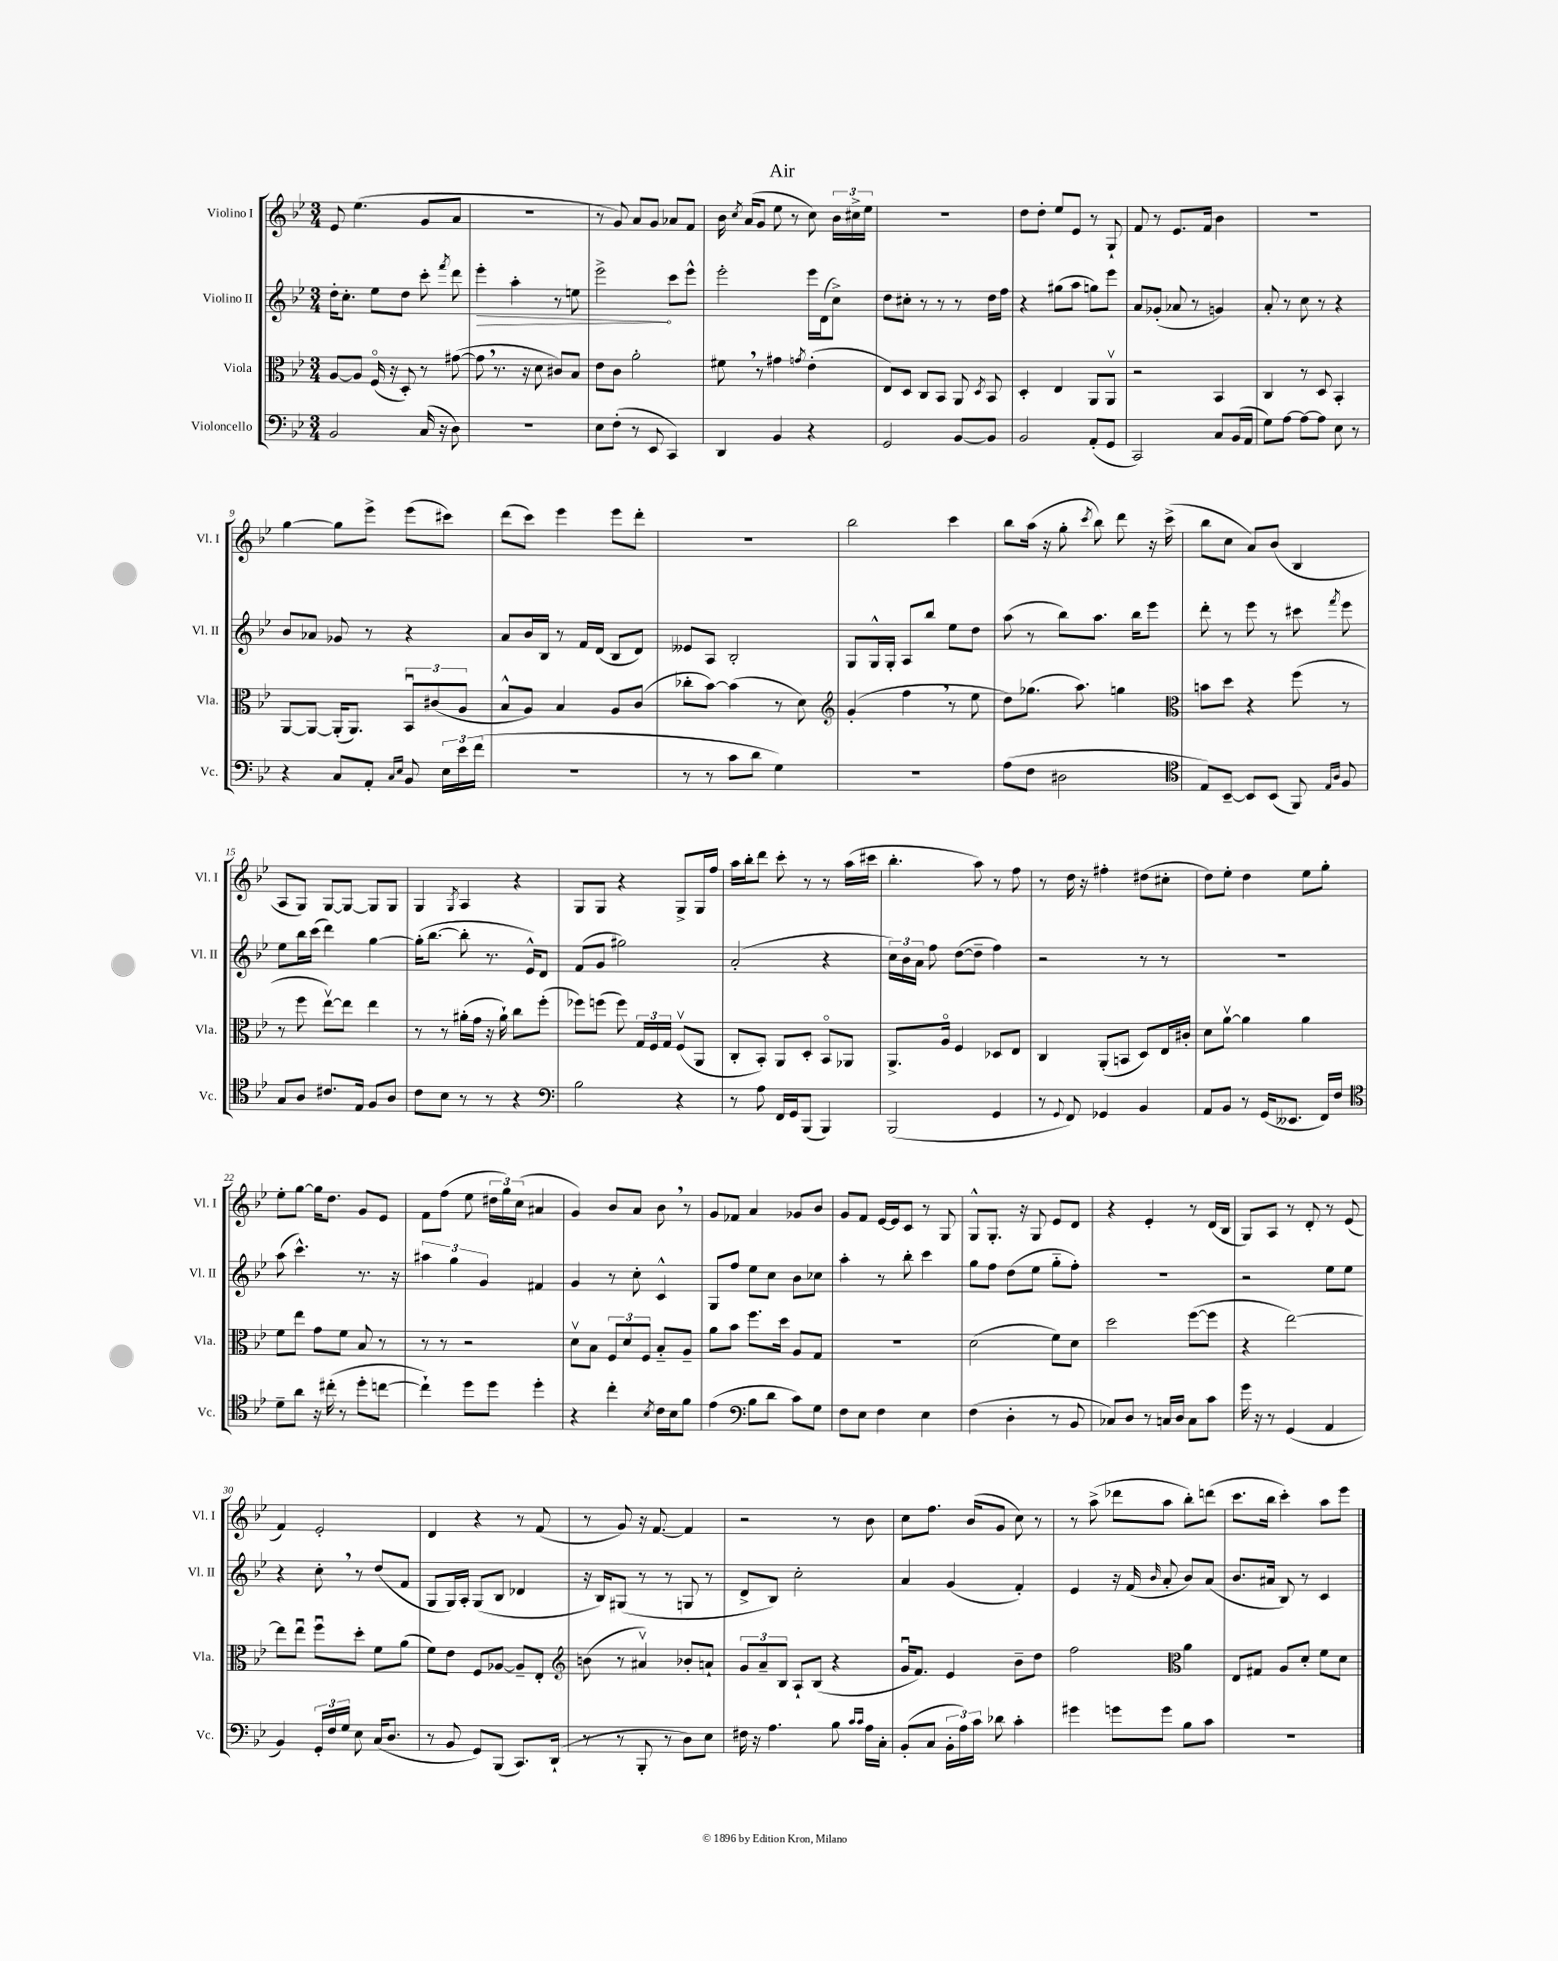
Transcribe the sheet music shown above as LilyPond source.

\header { title = "Air" }
<<
\new StaffGroup <<
\new Staff = "s0" \with { instrumentName = "Violino I" shortInstrumentName = "Vl. I" } {
    \clef treble \key bes \major \numericTimeSignature \time 3/4
    \autoBeamOff ees'8 ees''4.( g'8[ a'8] |
    R2. |
    r8 g'8) a'8[ g'8] aes'8[ f'8] |
    bes'16 \acciaccatura { c''8 } a'16[( g'8] ees''8 r8 c''8) \tuplet 3/2 { bes'16[ cis''16-> ees''16] } |
    R2. |
    d''8[ d''8]-. ees''8[ ees'8] r8 g8-! |
    f'8 r8 ees'8.[ f'16] bes'4 |
    R2. |
    g''4~ g''8[ ees'''8]-> ees'''8[( cis'''8]) |
    d'''8[( c'''8]) ees'''4 ees'''8[ d'''8]-. |
    R2. |
    bes''2 c'''4 |
    bes''8[ a''16]( r16 g''8-. \acciaccatura { c'''8 } bes''8) d'''8 r16 c'''16->( |
    bes''8[ c''8] a'8[) bes'8]( bes4 |
    a8[ g8]) g8[~ g8]~ g8[ g8] |
    g4 \acciaccatura { g8 } a4 r4 |
    g8[ g8] r4 g8[-> g16 f''16] |
    a''16[ bes''16-. d'''8] c'''8-. r8 r8 a''16[( cis'''16] |
    bes''4.-. a''8) r8 f''8 |
    r8 d''16 r16 fis''4-. dis''8[( cis''8]-. |
    d''8[) ees''8]-. d''4 ees''8[ g''8]-. |
    ees''8[-. g''8]~ g''16[ d''8.] g'8[ ees'8] |
    f'8[ f''8]( ees''8 \tuplet 3/2 { dis''16[ g''16) c''16]( } ais'4 |
    g'4) bes'8[ a'8] bes'8 \breathe r8 |
    g'8[ fes'8] a'4 ges'8[ bes'8] |
    g'8[ f'8] ees'16[~ ees'16 c'8] r8 g8 |
    g8[-^ g8.]-. r16 g8 ees'8[ d'8] |
    r4 ees'4-. r8 d'16[( bes16] |
    g8[) a8] r8 d'8-. r8 ees'8( |
    f'4) ees'2-. |
    d'4 r4 r8 f'8( |
    r8 g'8) r16 f'8.~ f'4 |
    r2 r8 bes'8 |
    c''8[ f''8.] bes'16[( g'8] c''8) r8 |
    r8 a''8->( des'''8[ a''8] bes''8[-.) d'''8]( |
    c'''8.[ bes''16] c'''4-.) a''8[ ees'''8] \bar "|." |
}
\new Staff = "s1" \with { instrumentName = "Violino II" shortInstrumentName = "Vl. II" } {
    \clef treble \key bes \major \numericTimeSignature \time 3/4
    \autoBeamOff d''16[-. c''8.]-. ees''8[ d''8] c'''8-. \acciaccatura { f'''8 } d'''8 |
    \once \override Hairpin.circled-tip = ##t ees'''4-.\> a''4-. r8 e''8 |
    ees'''2->\! c'''8[ ees'''8]-^ |
    ees'''2-. ees'''16[ d'16( c''8]->) |
    d''8[ cis''8]-. r8 r8 r8 d''16[ f''16] |
    r4 gis''8[( a''8] g''8[) ees'''8] |
    a'8[ ges'8]-.( aes'8 r8 g'4) |
    a'8-. r8 c''8 r8 r4 |
    bes'8[ aes'8] ges'8 r8 r4 |
    a'8[ bes'16 bes16] r8 f'16[ d'16]( bes8[ d'8]) |
    eeses'8[ a8] bes2-. |
    g8[ g16-^ g16]-. a8[ bes''8] ees''8[ d''8] |
    a''8( r8 bes''8[) a''8.] bes''16[ ees'''8] |
    d'''8-. r8 ees'''8 r8 cis'''8 \acciaccatura { f'''8 } ees'''8 |
    ees''8[ bes''16 c'''16]( d'''4) g''4~ |
    g''16[-.( bes''8.]~ bes''8-. r8. ees'16[-^) d'8] |
    f'8[( g'8] gis''2) |
    a'2-.( r4 |
    \tuplet 3/2 { c''16[) bes'16 a'16] } f''8 d''8[~( d''8]-- f''4) |
    r2 r8 r8 |
    R2. |
    a''8( c'''4.-^) r8. r16 |
    \tuplet 3/2 { ais''4 g''4 g'4 } fis'4 |
    g'4 r8 c''8-. c'4-^ |
    g8[ f''8] ees''8[ c''8] bes'8[ ces''8] |
    a''4-. r8 bes''8-. c'''4 |
    g''8[ f''8] d''8[( ees''8] g''8[-_ f''8]-.) |
    r2. |
    r2 ees''8[ ees''8] |
    r4 c''8-. \breathe r8 d''8[( f'8] |
    g8[ g16) a16]-. g8[( bes8] des'4 |
    r16 bes16[) gis8]( r8 r8 g8 r8 |
    d'8[-> bes8]) c''2-. |
    a'4 g'4( f'4-.) |
    ees'4 r16 f'16( \grace { bes'16 } a'8-. bes'8[) a'8]( |
    bes'8.[ ais'16] bes8) r8 c'4 \bar "|." |
}
\new Staff = "s2" \with { instrumentName = "Viola" shortInstrumentName = "Vla." } {
    \clef alto \key bes \major \numericTimeSignature \time 3/4
    \autoBeamOff a8[~ a8] f16\flageolet( r16 d8-.) r8 gis'8~( |
    gis'8 \breathe r8. r16 d'8 cis'8[) bes8] |
    ees'8[ c'8] a'2-. |
    fis'8 \breathe r8 gis'4 \acciaccatura { g'8 } ees'4-.( |
    ees8[) d8] c8[ bes,8] a,8 \acciaccatura { d8 } bes,8 |
    d4-. ees4 a,8[ a,8]\upbow |
    r2 bes,4 |
    c4 r8 d8 bes,4-. |
    a,8[~ a,8]~ a,16[-.( a,8.]) \tuplet 3/2 { bes,8[\downbow cis'8( a8] } |
    bes8[-^ a8]) bes4 a8[ c'8]( |
    ces''8[-. bes'8]~) bes'4( r8 d'8) |
    \clef treble g'4-.( f''4 \breathe r8 ees''8 |
    d''8[) ges''8.]( a''8.) g''4 |
    \clef alto b'8[ d''8] r4 f''8( r8 |
    r8 f''8 ees''8[~\upbow) ees''8] ees''4 |
    r8 r8 ais'16[-.( g'16] r16 ais'16-!) c''8[ f''8]-.( |
    fes''8[) f''8]( f''8) \tuplet 3/2 { g16[ f16 g16] } f8[\upbow( a,8] |
    c8[-. bes,8]-.) a,8[ d8]-. bes,8[\flageolet aes,8] |
    a,8.[-> a16]\flageolet f4 des8[ ees8] |
    c4 a,8[-.( b,8] d8[) ees16 cis'16]-. |
    d'8[ a'8]~\upbow a'4 a'4 |
    f'8[ ees''8] g'8[ f'8] bes8 r8 |
    r8 r8 r2 |
    d'8[\upbow bes8] \tuplet 3/2 { f8[ d'8 f8] } bes8[-_ a8]-- |
    a'8[ bes'8] f''8.[ d''16] a8[ g8] |
    R2. |
    d'2( f'8[) d'8] |
    d''2 f''8[~( f''8] |
    r4 ees''2~) |
    ees''8[ ees''8]\downbow f''8[\downbow d''8]-. f'8[ a'8]( |
    f'8[) ees'8] f8[ aes8]~ aes8[-- ees8]-. |
    \clef treble b'8( r8 ais'4\upbow) bes'8[-. a'8]-! |
    \tuplet 3/2 { g'8[ a'8-- bes8] } a8[-! bes8]( r4 |
    g'16[\downbow f'8.]) ees'4 bes'8[-- d''8] |
    f''2 \clef alto a'4 |
    ees8[ gis8] a8[ d'8]-. f'8[ d'8] \bar "|." |
}
\new Staff = "s3" \with { instrumentName = "Violoncello" shortInstrumentName = "Vc." } {
    \clef bass \key bes \major \numericTimeSignature \time 3/4
    \autoBeamOff bes,2 c16( r16 d8) |
    R2. |
    ees8[ f8]-.( r8 ees,8 c,4) |
    d,4 bes,4 r4 |
    g,2 bes,8[~ bes,8] |
    bes,2 a,8[-.( g,8] |
    c,2) c8[ bes,16( a,16] |
    g8[) a8]~ a8[~ a8] ees8 r8 |
    r4 c8[ a,8]-. \grace { c16[ ees16] } bes,8 \tuplet 3/2 { ees16[ ees'16 f'16]( } |
    R2. |
    r8 r8 c'8[ d'8] g4) |
    R2. |
    a8[( f8] dis2 |
    \clef tenor ees8[) bes,8]~-- bes,8[ bes,8]( f,8) \grace { ees16[ a16] } f8 |
    g8[ a8] cis'8.[ ees16] f8[ a8] |
    c'8[ bes8] r8 r8 r4 |
    \clef bass bes2 r4 |
    r8 a8 f,16[ g,16 bes,,8]( bes,,4) |
    bes,,2( g,4 |
    r8 \appoggiatura { g,8 } f,8) ges,4 bes,4 |
    a,8[ bes,8] r8 g,16[( eeses,8.] f,16[) f16] |
    \clef tenor d'8[-- a'8] r16 cis''16-.( r8 d''8[-. c''8]~ |
    c''4-!) d''8[ d''8] d''4-. |
    r4 c''4-. \acciaccatura { bes8 } c'16[ bes16 f'8] |
    ees'4( \clef bass bes8[ d'8] c'8[) g8] |
    f8[ ees8] f4 ees4 |
    f4( d4-. r8 bes,8 |
    ces8[) d8] r8 c16[ d16] c8[ c'8] |
    g'16 r16 r8 g,4( a,4 |
    bes,4) \tuplet 3/2 { g,16[-. f16 g16] } ees8 c16[( d8.] |
    r8 bes,8 g,8[) bes,,8]( c,8.[) d,16]-!( |
    r8 r8 bes,,8-. r8 d8[) ees8] |
    fis16 r16 a4. bes8 \grace { c'16[ c'16] } a16[ c16]-. |
    bes,8[-.( c8] \tuplet 3/2 { bes,16[-. a16) c'16] } des'8 c'4-. |
    gis'4 g'8[ g'8] bes8[ c'8] |
    R2. \bar "|." |
}
>>
>>
